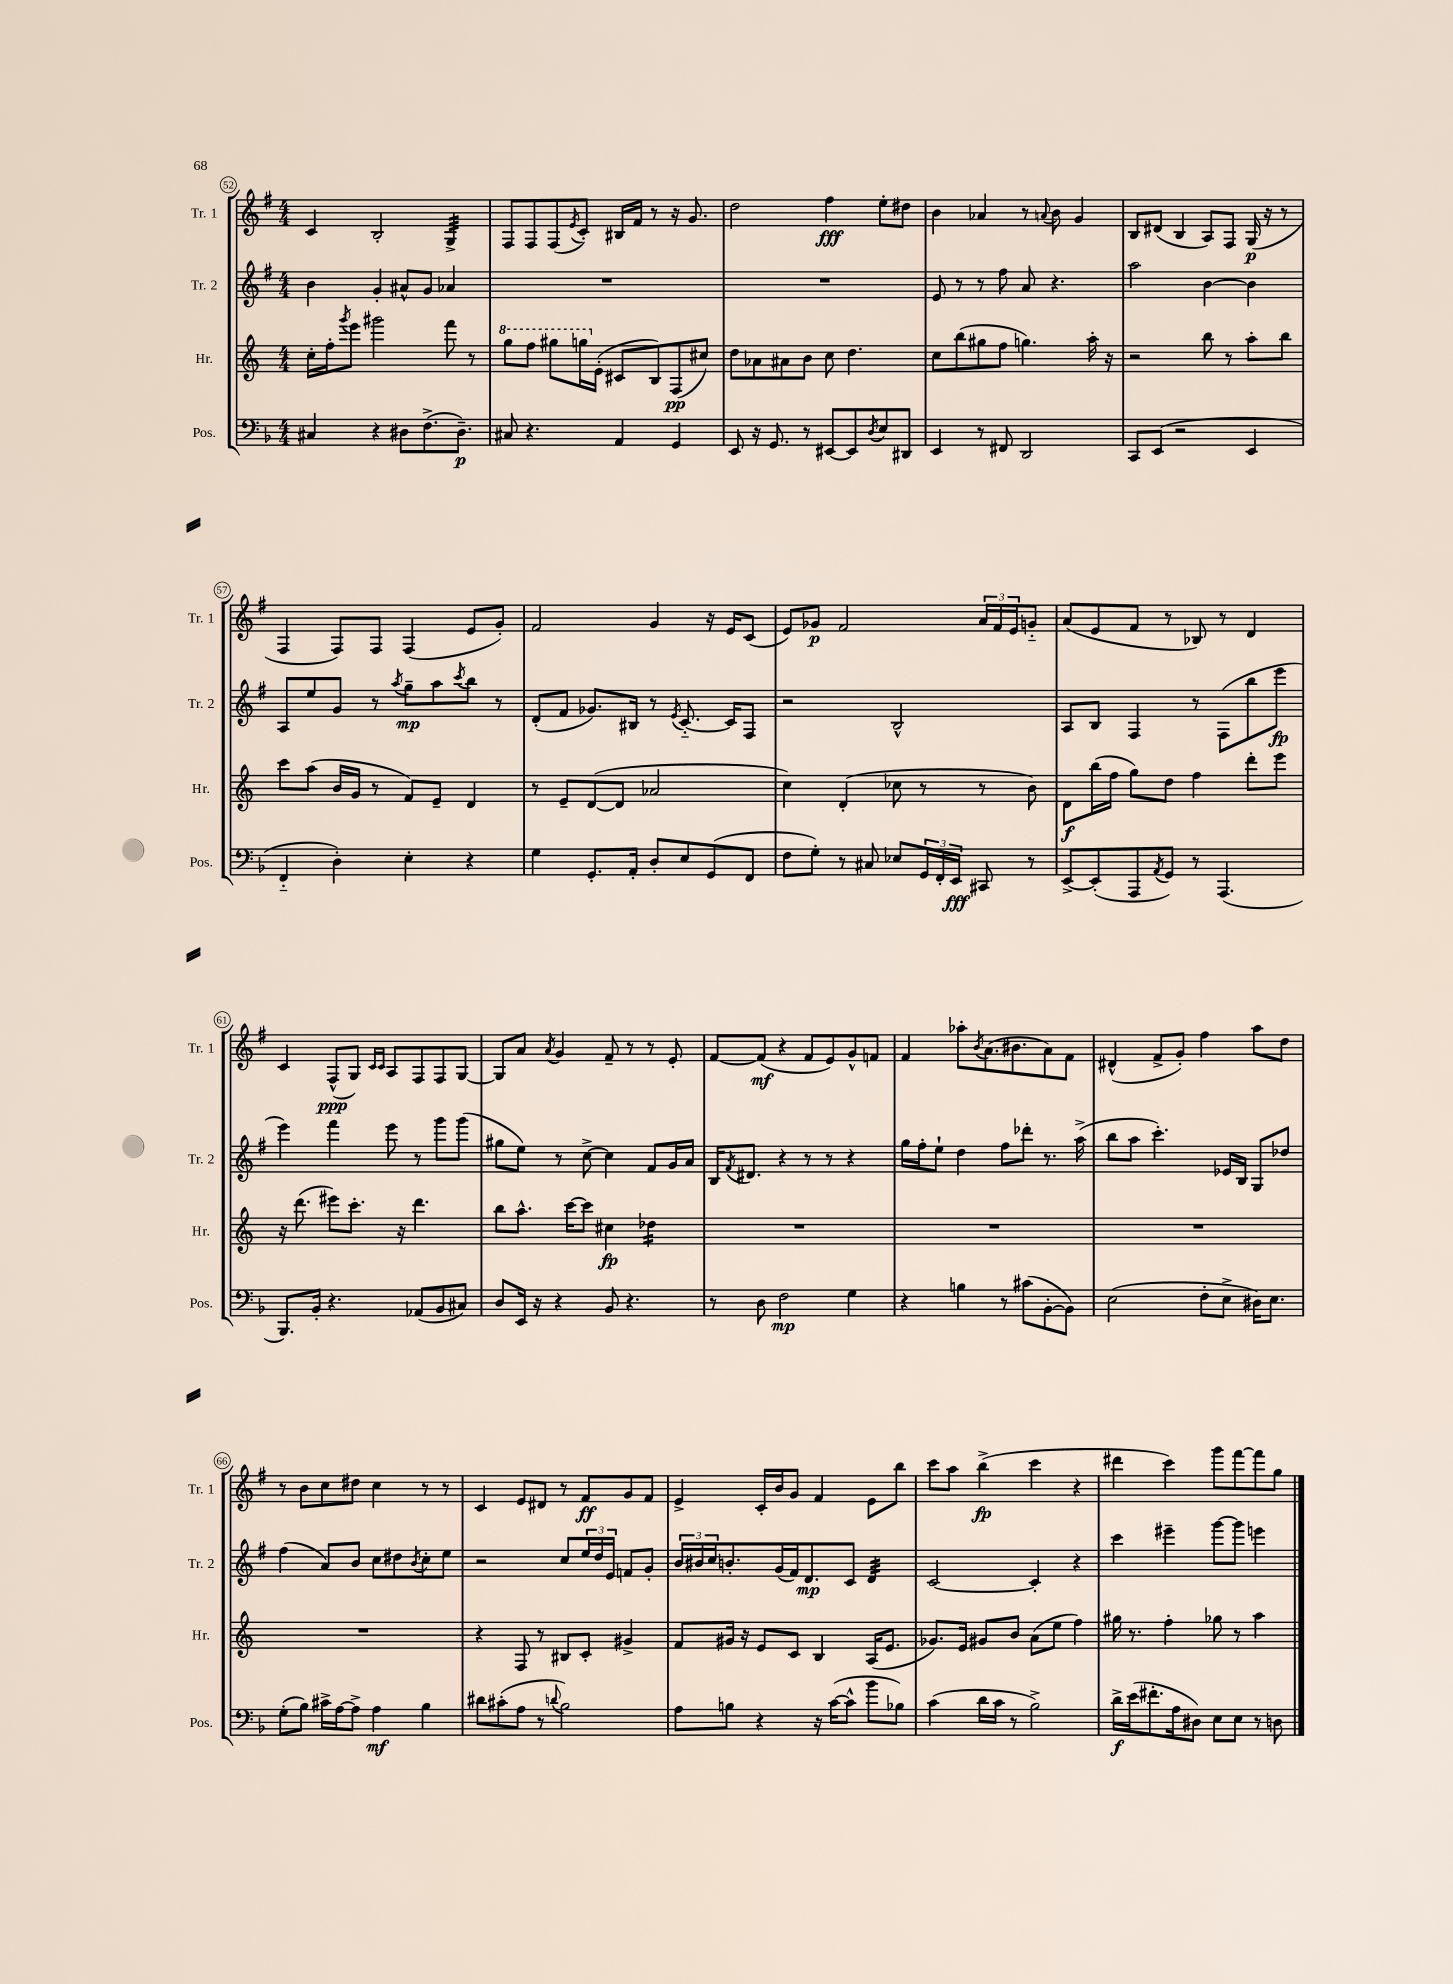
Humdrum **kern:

**kern	**kern	**kern	**kern
*staff4	*staff3	*staff2	*staff1
*clefF4	*clefG2	*clefG2	*clefG2
*k[b-]	*k[]	*k[f#]	*k[f#]
*M4/4	*M4/4	*M4/4	*M4/4
4C#/	16cc'\LL	4b\	4c/
.	16ff'\J	.	.
.	8qggg/	.	.
.	8eee\J	.	.
4r	2ggg#\	4g'/	2B'/
8D#\L	.	8a#^^/L	.
(8.F^\	.	8g/J	.
.	8fff\	4a-/	4G^/
8.D#~\J)	.	.	.
.	8r	.	.
=	=	=	=
8C#/	8ggg\L	1r	8F#/L
4.r	8fff\J	.	8F#/
.	8ggg#\L	.	(8F#/
.	.	.	8qe/
.	16ggg\L	.	8c'/J)
.	(16e'\JJ	.	.
4AA/	8c#/L	.	16B#/LL
.	.	.	16f#/JJ
.	8B/)	.	8r
4GG/	(8F/	.	16r
.	.	.	8.g/
.	8cc#/J)	.	.
=	=	=	=
8EE/	8dd\L	1r	2dd\
16r	8a-\	.	.
8.GG/	.	.	.
.	8a#\	.	.
8r	8b\J	.	.
[8EE#/L	8cc\	.	4ff#\
8EE#/]	4.dd\	.	.
8qD/	.	.	.
8E/	.	.	8ee'\L
8DD#/J	.	.	8dd#\J
=	=	=	=
4EE/	8cc\L	8e/	4b\
.	(8bb\	8r	.
8r	8gg#\	8r	4a-/
8FF#/	8ff\J	8ff#\	.
2DD/	4.gg\)	8a/	8r
.	.	.	8qqa/
.	.	4.r	8b\
.	.	.	4g/
.	16aa'\	.	.
.	16r	.	.
=	=	=	=
8CC/L	2r	2aa\	8B/L
(8EE/J	.	.	(8d#/J
2r	.	.	4B/
.	8bb\	[4b\	8A/L)
.	8r	.	8F#/J
4EE/	8aa'\L	4b\]	(16G/
.	.	.	16r
.	8bb\J	.	8r
=	=	=	=
4FF'~/	8ccc\L	8A/L	4F#/
.	(8aa\J	8ee/	.
4D'\)	16b/LL	8g/J	8F#/L)
.	16g/JJ	.	.
.	8r	8r	8F#/J
.	.	8qaa/	.
4E'\	8f/L)	8gg~\L	(4F#/
.	8e~/J	8aa\	.
.	.	8qccc/	.
4r	4d/	8bb\J	8e/L
.	.	8r	8g'/J)
=	=	=	=
4G\	8r	(8d'/L	2f#/
.	8e~/L	8f#/J	.
8.GG'/L	([8d/	8.g-/L)	.
.	8d/]J	.	.
16AA'/Jk	.	16B#/Jk	.
8D'/L	2a-/	8r	4g/
.	.	8qe/	.
8E/	.	[8.c'~/	.
(8GG/	.	.	16r
.	.	16c/]LK	16e/LK
8FF/J	.	8F#/J	(8c/J
=	=	=	=
8F\L	4cc\)	2r	8e/L)
8G'\J)	.	.	8g-/J
8r	(4d'/	.	2f#/
8C#/	.	.	.
8E-/L	8cc-\	2B^^/	.
24GG/L	8r	.	.
24FF'/	.	.	.
24EE/JJ	.	.	.
8CC#/	8r	.	24a/LL
.	.	.	24f#/
.	.	.	24e/J
8r	8b\)	.	8g'~/J
=	=	=	=
[8EE^/L	8d\L	8A/L	(8a/L
(8EE'/]	(16bb\L	8B/J	8e/
.	16ff\JJ	.	.
8AAA/	8gg\L)	4F#/	8f#/J
8qAA/	.	.	.
8GG/J)	8dd\J	.	8r
8r	4ff\	8r	8B-/)
(4.AAA/	.	(8F#\L	8r
.	8ddd'\L	8bb\	4d/
.	8eee\J	8eee\J	.
=	=	=	=
8.BBB-/L)	16r	4eee\)	4c/
.	(8.ddd\	.	.
16BB-'/Jk	.	.	.
4.r	8eee#\L)	4fff#\	(8F#^^/L
.	8.ccc'\J	.	8G/J)
.	.	.	16qqc/LL
.	.	.	16qqc/JJ
.	.	8eee\	8A/L
.	16r	.	.
(8AA-/L	4.ddd\	8r	8F#/
8BB-/	.	8ggg\L	8F#/
8C#/J)	.	(8ggg\J	[8G/J
=	=	=	=
8D/L	8bb\L	8gg#\L	8G/]L
16EE/Jk	8.aa^^\J	8ee\J)	8a/J
16r	.	.	.
.	.	.	8qa/
4r	.	8r	4g/
.	[16ccc\LK	.	.
.	8ccc\]J	[8cc^\	.
8BB-/	4cc#\	4cc\]	8f#~/
4.r	.	.	8r
.	4dd-\	8f#/L	8r
.	.	16g/L	8e'/
.	.	16a/JJ	.
=	=	=	=
8r	1r	16B/LK	[8f#/L
.	.	8qf#/	.
.	.	8.d#/J	.
8D\	.	.	(8f#/]J
2F\	.	4r	4r
.	.	8r	8f#/L
.	.	8r	8e/)
4G\	.	4r	8g^^/
.	.	.	8f/J
=	=	=	=
4r	1r	16gg\LL	4f#/
.	.	16ff#'\J	.
.	.	8ee`\J	.
4B\	.	4dd\	8aa-'\L
.	.	.	8qb/
.	.	.	(8.a\
8r	.	8ff#\L	.
.	.	.	8.b#\
(8c#\L	.	8ddd-'\J	.
[8BB-'\	.	8.r	8a\)
8BB-\]J)	.	.	8f#\J
.	.	(16aa^\	.
=	=	=	=
(2E\	1r	8bb\L	(4d#^^/
.	.	8aa\J	.
.	.	4.ccc'\)	8f#^/L
.	.	.	8g'/J)
8F'\L	.	.	4ff#\
8E^\J	.	16e-/LL	.
.	.	16B/JJ	.
16D#\LK)	.	8G/L	8aa\L
8.E\J	.	.	.
.	.	8dd-/J	8dd\J
=	=	=	=
(8G'\L	1r	(4ff#\	8r
8B-\J)	.	.	8b\L
16c#^\LL	.	8a/L)	8cc\
[16A\J	.	.	.
8A^\]J	.	8b/J	8dd#\J
4A\	.	8cc\L	4cc\
.	.	8dd#\	.
.	.	8qb/	.
4B-\	.	8cc'\	8r
.	.	8ee\J	8r
=	=	=	=
8d#\L	4r	2r	4c/
(8c#'\	.	.	.
8A\J	8F/	.	8e/L
8r	8r	.	8d#/J
8qqd/	.	.	.
2B-\)	8B#/L	8cc/L	8r
.	8c'/J	24ee/L	8f#/L
.	.	24dd/	.
.	.	24e/JJ	.
.	4g#^/	8f/L	8g/
.	.	8g'/J	8f#/J
=	=	=	=
8A\L	8f/L	24b/LL	4e^/
.	.	24b#/	.
.	.	24cc/J	.
8B\J	16g#/Jk	8.b'/	.
.	16r	.	.
4r	8e/L	.	16c'/LL
.	.	(16g/L	16b/J
.	8c/J	16f#/J)	8g/J
.	.	8.d/	.
16r	4B/	.	4f#/
([16c\LK	.	.	.
8c^^\]J	.	8c/J	.
8b-\L	(16A/LK	4d/	8e\L
.	8.e/J	.	.
8B-\J)	.	.	8bb\J
=	=	=	=
(4c\	8.g-/L)	[2c/	8ccc\L
.	.	.	8aa\J
.	16e/Jk	.	.
16d\LL	8g#/L	.	(4bb^\
16c\JJ	.	.	.
8r	8b/J	.	.
2B-^\)	(8a\L	4c'/]	4ccc\
.	8ee\J	.	.
.	4ff\)	4r	4r
=	=	=	=
16d^\LL	16gg#\	4ccc\	4ddd#\
(16e\J	8.r	.	.
8.f#'\	.	.	.
.	4ff'\	4eee#~\	4ccc\)
16A\k	.	.	.
8D#\J)	.	.	.
8E\L	8gg-\	[8ggg\L	8ggg\L
8E\J	8r	8ggg\]J	[8fff#\
8r	4aa\	4eee\	8fff#\]
8D\	.	.	8gg\J
==	==	==	==
*-	*-	*-	*-
